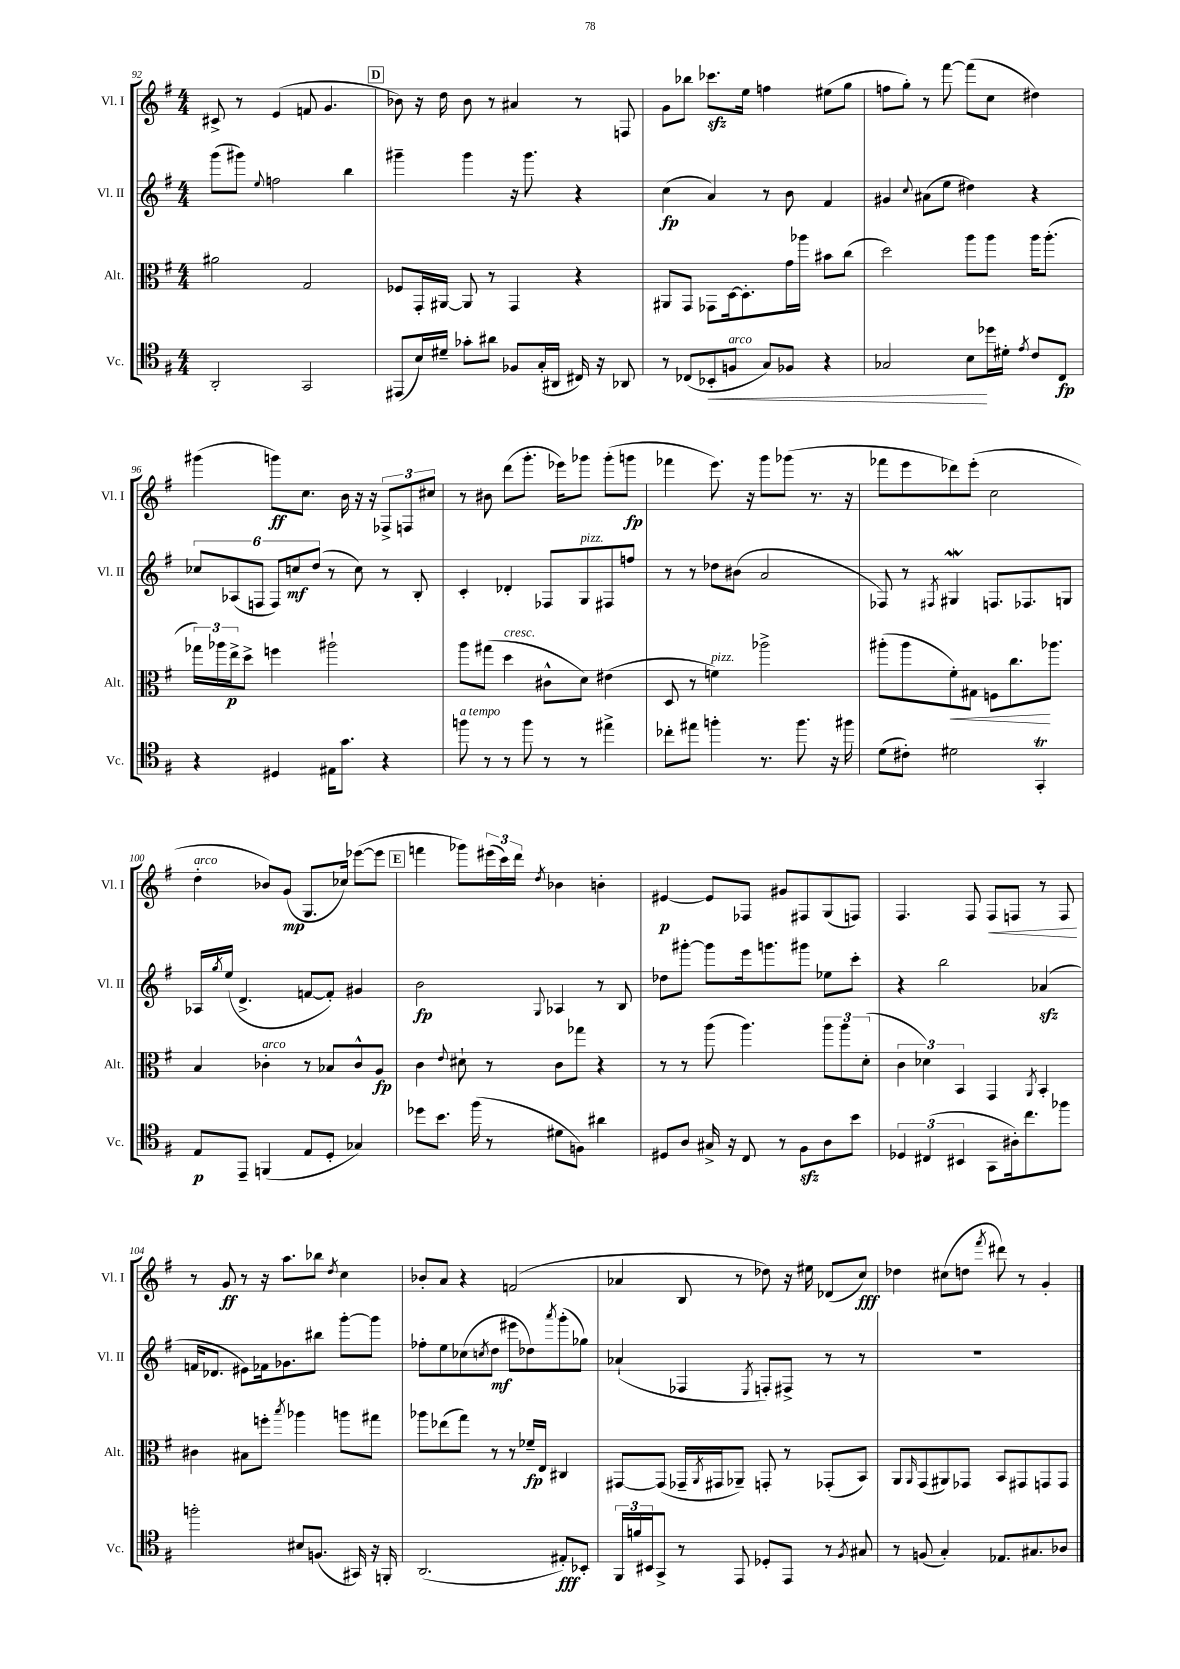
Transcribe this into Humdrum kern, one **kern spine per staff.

**kern	**kern	**kern	**kern
*staff4	*staff3	*staff2	*staff1
*clefC4	*clefC3	*clefG2	*clefG2
*k[f#]	*k[f#]	*k[f#]	*k[f#]
*M4/4	*M4/4	*M4/4	*M4/4
2AA'	2a#	(8ggg	8c#^
.	.	8ggg#)	8r
.	.	8qqee	.
.	.	2ff	(4e
2GG	2G	.	8f
.	.	.	4.g
.	.	4bb	.
=	=	=	=
(8EE#	8F-	4ggg#~	8b-)
16B)	16GG'	.	16r
16d#~	[16AA#	.	16dd
8g-'	8AA#]	4ggg#	8b-
8a#	8r	.	8r
8F-	4GG	16r	4a#
.	.	8.ggg#	.
(16G'	.	.	.
16AA#	.	.	.
16C#)	4r	4r	8r
16r	.	.	.
8AA-	.	.	8F
=	=	=	=
8r	8AA#	(4cc	8g
(8C-	8GG	.	8bb-
8BB-'	8GG-	4a)	8.ccc-
8F	[16D	.	.
.	8.D']	.	16ee
8G)	.	8r	4ff
8F-	16g	8b	.
.	16aa-	.	.
4r	8b#	4f#	(8ee#
.	(8cc	.	8gg
=	=	=	=
2G-	2dd)	4g#	8ff
.	.	.	8gg')
.	.	8qqcc	.
.	.	(8a#	8r
.	.	8ee	[8fff#
8B	8aa	4dd#)	(8fff#]
16dd-	8aa	.	8cc
16d#'	.	.	.
8qe	.	.	.
8c	16aa	4r	4dd#)
.	(8.aa'	.	.
8C	.	.	.
=	=	=	=
4r	24gg-)	12cc-	(4ggg#
.	24aa-	.	.
.	24ee^	(12A-	.
.	8dd^	.	.
.	.	12F	.
4D#	4ff	12F)	8ggg)
.	.	12cc	.
.	.	.	8.cc
.	.	(12dd	.
16E#	2aa#`	8r	.
8.g	.	.	16b
.	.	8cc)	16r
.	.	.	16r
4r	.	8r	12F-^
.	.	.	12F
.	.	8B'	.
.	.	.	12cc#
=	=	=	=
8ff	8aa	4c'	8r
8r	(8gg#	.	8b#
8r	4dd	4d-'	(8ddd
8ff	.	.	8.ggg'
8r	8c#^^	8F-	.
.	.	.	16eee-)
8r	8d)	8G	8ggg-
4ee#^	(4e#	8F#	(8ggg-'
.	.	8ff	8ggg
=	=	=	=
8cc-'	8D	8r	4fff-
8ee#	8r	8r	.
4ff'	4f)	8dd-	8.eee)
.	.	(8b#	.
.	.	.	16r
8.r	2aa-^	2a	8ggg
.	.	.	(8ggg-
8.ff	.	.	.
.	.	.	8.r
16r	.	.	.
16ff#	.	.	16r
=	=	=	=
(8d	(8aa#'	8F-)	8fff-
8c#')	8aa#	8r	8eee
.	.	8qF#	.
2d#	8f#')	4G#	8ddd-)
.	8G#	.	(8eee'
.	8F	8.F	2cc
.	8.cc	.	.
.	.	8.F-	.
4GG'	.	.	.
.	8.aa-	.	.
.	.	8G	.
=	=	=	=
8E	4B	16A-	4dd'
.	.	8qgg	.
.	.	(16ee	.
8EE~	.	4.d^	.
(4FF	4c-'	.	8b-)
.	.	.	(8g
8E	8r	[8f	8.G
8D'	8B-	8f'])	.
.	.	.	16cc-)
4G-)	8c-^^	4g#	([8eee-
.	8A	.	8eee-]
=	=	=	=
8dd-	4c	2b	4fff
8.b	.	.	.
.	8qqe	.	.
.	8d#`	.	8ggg-)
(16ff#	.	.	.
8r	8r	.	(24eee#
.	.	.	24ccc)
.	.	.	24ddd
.	.	8qqG	8qdd
8d#	8c	4A-	4b-
8F)	8gg-	.	.
4a#	4r	8r	4b'
.	.	8B	.
=	=	=	=
8D#	8r	8dd-	[4e#
8A	8r	[8ggg#'	.
16G#^	(8aa	8ggg#]	8e#]
16r	.	.	.
8C	4.aa)	16eee	8F-
.	.	8.ggg	.
8r	.	.	8g#
8F#	.	8ggg#	8F#
8A	12aa	8ee-	(8G
.	12aa	.	.
8b	.	8ccc'	8F)
.	(12d'	.	.
=	=	=	=
6D-	6c	4r	4.F#
(6C#	6d-)	.	.
.	.	2bb	.
6BB#	6BB	.	.
.	.	.	8F#
8GG	4GG	.	8F#
16A#')	.	.	8F
8.cc	.	.	.
.	8qAA	.	.
.	4BB'	(4a-	8r
8ff-	.	.	8F
=	=	=	=
2ff'	4c#	16f	8r
.	.	8.d-	.
.	.	.	8g
.	8B#	8e#)	8r
.	8ff'	16f-	16r
.	.	8.g-	8.aa
.	8qbb	.	.
8B#	4aa-	.	.
(8.F	.	8bb#	8bb-
.	.	.	8qdd
.	8aa	[8ggg'	4cc
16GG#)	.	.	.
16r	8gg#	8ggg]	.
16FF'	.	.	.
=	=	=	=
(2.AA	8aa-	8ff-'	8b-'
.	(8ee-	8ee	8a
.	8gg)	(8cc-	4r
.	.	8qcc	.
.	8r	8dd	.
.	8r	8eee#	(2f
.	16f-~	8dd-)	.
.	16E	.	.
.	.	8qaaa	.
8E#')	4C#	(8ggg'	.
8BB-'	.	8gg-)	.
=	=	=	=
24FF#	[8GG#	(4a-`	4a-
24f	.	.	.
24BB#	.	.	.
8GG^	(8GG#]	.	.
8r	16GG-~	4F-	8B
.	8qAA	.	.
.	16GG#	.	.
8EE	8AA-~)	.	8r
.	.	8qE	.
8D-'	8GG'	8F')	8dd-)
8EE	8r	8F#^	16r
.	.	.	16ee#
8r	(8GG-'	8r	(8d-
8qF#	.	.	.
8G#	8BB)	8r	8cc)
=	=	=	=
8r	8AA	1r	4dd-
.	16qqAA	.	.
(8F	(8GG	.	.
4G')	8AA#)	.	(8cc#
.	8GG-	.	8dd
.	.	.	8qfff#
8.E-	8BB	.	8ddd#)
.	8GG#	.	8r
8.G#	.	.	.
.	8GG	.	4g'
8A-	8GG	.	.
==	==	==	==
*-	*-	*-	*-
